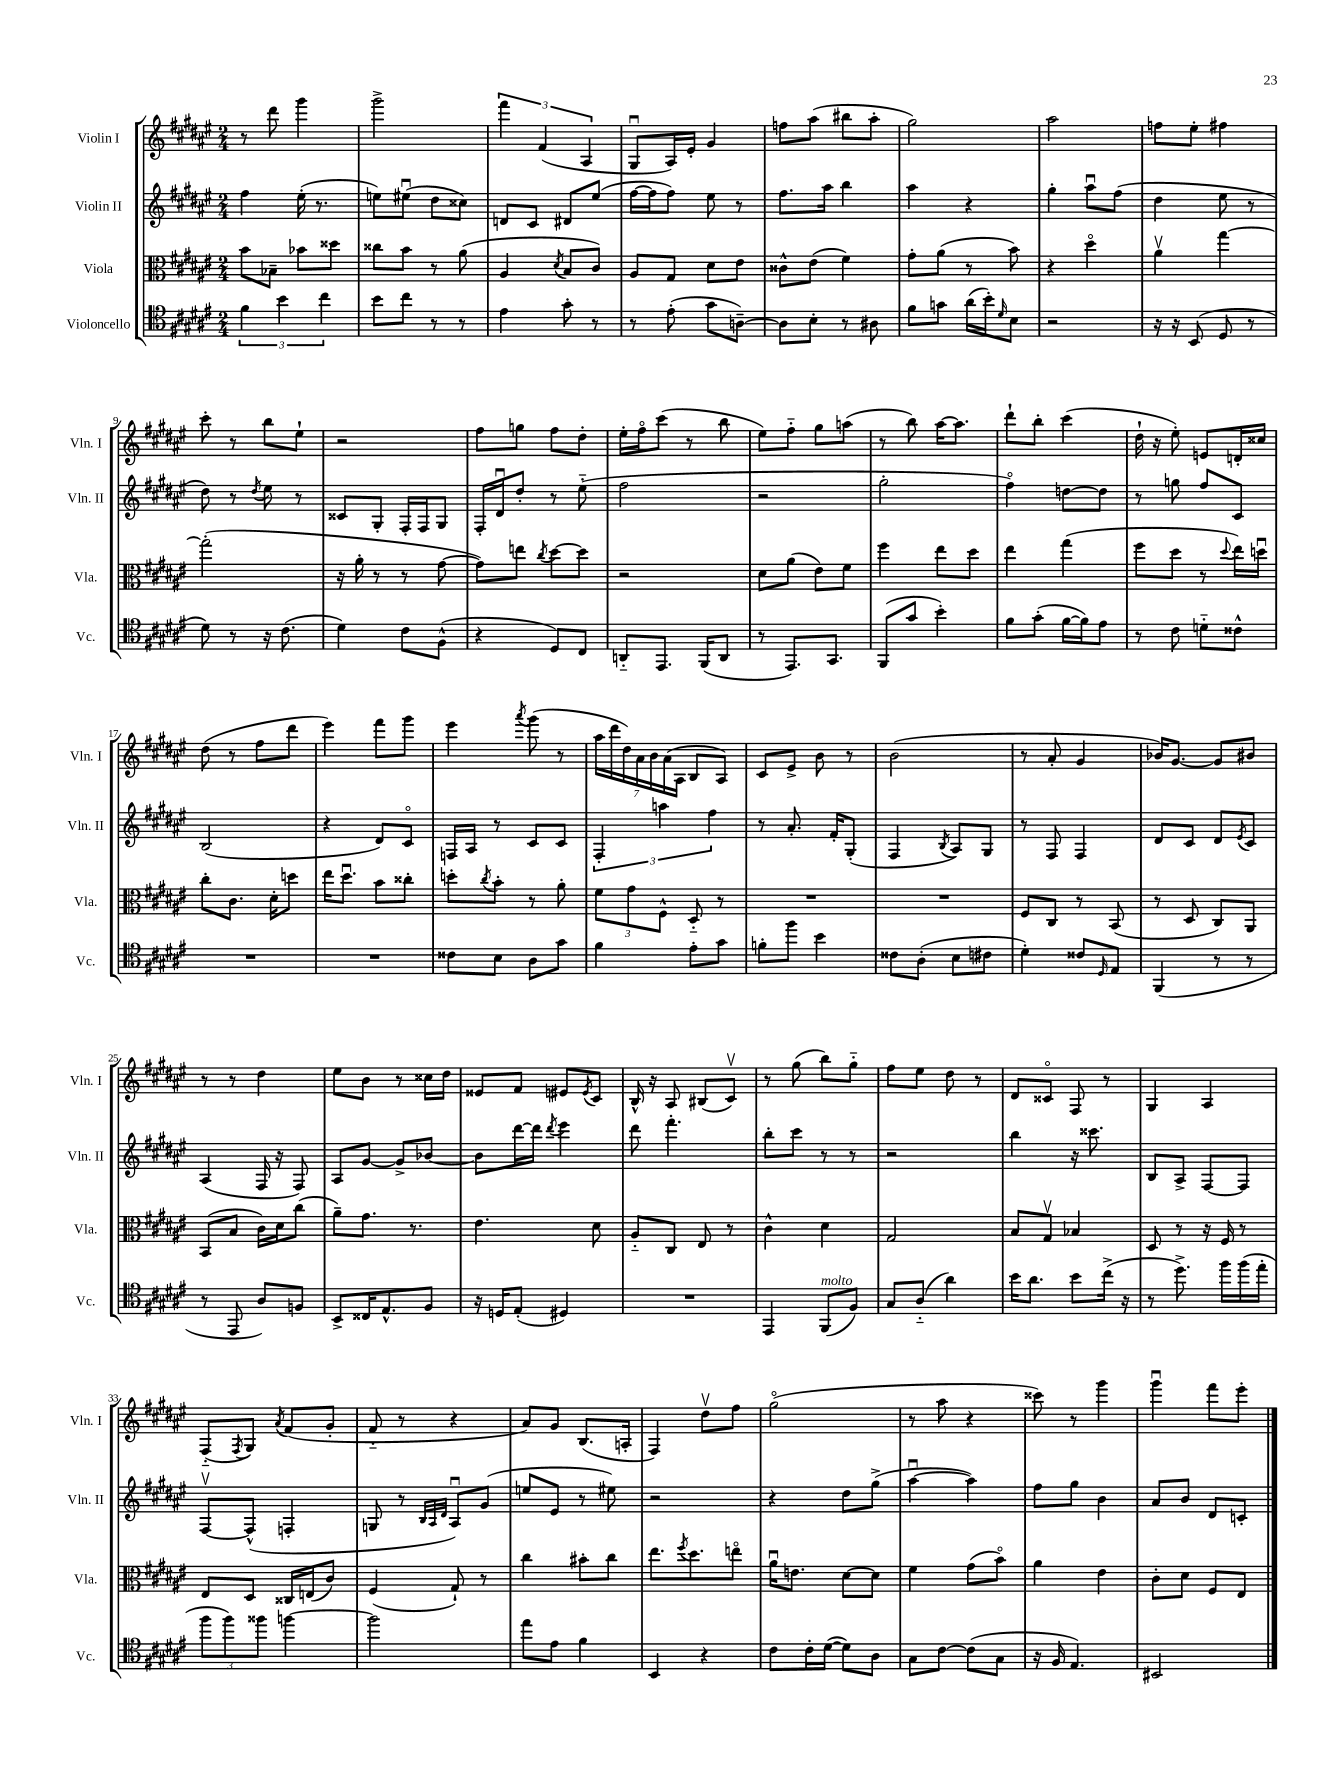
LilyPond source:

<<
\new StaffGroup <<
\new Staff = "s0" \with { instrumentName = "Violin I" shortInstrumentName = "Vln. I" } {
    \clef treble \key fis \major \numericTimeSignature \time 2/4
    r8 dis'''8 gis'''4 |
    gis'''2-> |
    \tuplet 3/2 { fis'''4 fis'4( ais4 } |
    gis8\downbow ais16) eis'16-. gis'4 |
    f''8 ais''8( bis''8 ais''8-. |
    gis''2) |
    ais''2 |
    f''8 eis''8-. fis''4 |
    cis'''8-. r8 b''8 eis''8-! |
    r2 |
    fis''8 g''8 fis''8 dis''8-. |
    eis''16-. fis''16\flageolet cis'''8( r8 b''8 |
    eis''8) fis''8-_ gis''8 a''8( |
    r8 b''8) ais''16~ ais''8. |
    dis'''8-! b''8-. cis'''4( |
    dis''16-! r16 eis''8-.) e'8 d'16-. cisis''16 |
    dis''8( r8 fis''8 dis'''8 |
    eis'''4) fis'''8 gis'''8 |
    eis'''4 \acciaccatura { ais'''8 } gis'''8( r8 |
    \tuplet 7/4 { ais''16 dis'''16 dis''16) ais'16 b'16 ais'16( ais16 } b8 ais8) |
    cis'8 eis'8-> b'8 r8 |
    b'2( |
    r8 ais'8-. gis'4 |
    bes'16) gis'8.~ gis'8 bis'8 |
    r8 r8 dis''4 |
    eis''8 b'8 r8 cisis''16 dis''16 |
    eisis'8 fis'8 eis'8 \acciaccatura { eis'8 } cis'8 |
    b16-^ r16 ais8 bis8( cis'8\upbow) |
    r8 gis''8( b''8) gis''8-_ |
    fis''8 eis''8 dis''8 r8 |
    dis'8 cisis'8\flageolet fis8 r8 |
    gis4 ais4 |
    fis8-_( \acciaccatura { fis8 } gis8) \acciaccatura { ais'8 } fis'8( gis'8-. |
    fis'8-_ r8 r4 |
    ais'8) gis'8 b8.( a16-. |
    fis4) dis''8\upbow fis''8 |
    gis''2\flageolet( |
    r8 ais''8 r4 |
    cisis'''8) r8 gis'''4 |
    gis'''4\downbow fis'''8 eis'''8-. \bar "|." |
}
\new Staff = "s1" \with { instrumentName = "Violin II" shortInstrumentName = "Vln. II" } {
    \clef treble \key fis \major \numericTimeSignature \time 2/4
    fis''4 eis''16-.( r8. |
    e''8) eis''8\downbow( dis''8 cisis''8) |
    d'8 cis'8 dis'8 eis''8( |
    fis''16~ fis''16 fis''8) eis''8 r8 |
    fis''8. ais''16 b''4 |
    ais''4 r4 |
    gis''4-. ais''8\downbow fis''8( |
    dis''4 eis''8 r8 |
    dis''8) r8 \acciaccatura { dis''8 } eis''8 r8 |
    cisis'8 gis8-. fis16-. fis16 gis8 |
    fis16-. dis'16\downbow dis''8-. r8 eis''8-_( |
    fis''2 |
    r2 |
    gis''2-. |
    fis''4\flageolet) d''8~ d''8 |
    r8 g''8 fis''8 cis'8 |
    b2( |
    r4 dis'8) cis'8\flageolet |
    f16 ais16 r8 cis'8 cis'8 |
    \tuplet 3/2 { fis4-. a''4 fis''4 } |
    r8 ais'8.-. fis'16-. gis8-.( |
    fis4 \acciaccatura { b8 } ais8) gis8 |
    r8 fis8 fis4 |
    dis'8 cis'8 dis'8 \acciaccatura { eis'8 } cis'8 |
    ais4( fis16 r16 fis8) |
    ais8 gis'8~ gis'8-> bes'8~ |
    bes'8 dis'''16~ dis'''16 \acciaccatura { dis'''8 } eis'''4 |
    dis'''8 fis'''4.-. |
    b''8-. cis'''8 r8 r8 |
    r2 |
    b''4 r16 cisis'''8. |
    b8 ais8-> fis8~ fis8 |
    fis8~\upbow fis8-^( f4-. |
    g8 r8 \grace { b32 ais32 dis'32 } ais8\downbow) gis'8( |
    e''8 eis'8 r8 eis''8) |
    r2 |
    r4 dis''8 gis''8->( |
    ais''4~\downbow ais''4) |
    fis''8 gis''8 b'4 |
    ais'8 b'8 dis'8 c'8-. \bar "|." |
}
\new Staff = "s2" \with { instrumentName = "Viola" shortInstrumentName = "Vla." } {
    \clef alto \key fis \major \numericTimeSignature \time 2/4
    b'8 bes8-- bes'8 disis''8 |
    cisis''8 b'8 r8 ais'8( |
    ais4 \acciaccatura { dis'8 } b8 cis'8) |
    ais8 gis8 dis'8 eis'8 |
    cisis'8-^ eis'8( fis'4) |
    gis'8-. ais'8( r8 b'8) |
    r4 dis''4\flageolet |
    ais'4\upbow gis''4~ |
    gis''2-.( |
    r16 ais'16-. r8 r8 gis'8~ |
    gis'8) e''8 \acciaccatura { cis''8 } dis''8~ dis''8 |
    r2 |
    dis'8 ais'8( eis'8) fis'8 |
    fis''4 eis''8 dis''8 |
    eis''4 gis''4( |
    fis''8 dis''8 r8 \appoggiatura { dis''8 } eis''16) d''16\downbow |
    cis''8-. cis'8. dis'16-. d''8 |
    eis''16 dis''8.\downbow b'8 cisis''8-. |
    d''8-. \acciaccatura { cis''8 } b'8-. r8 ais'8-. |
    \tuplet 3/2 { fis'8 gis'8 fis8-^ } dis8-_ r8 |
    R2 |
    R2 |
    fis8 cis8 r8 b,8( |
    r8 dis8 cis8) ais,8 |
    b,8( b8 cis'16) dis'16 cis''8( |
    ais'8--) gis'8. r8. |
    eis'4. dis'8 |
    ais8-_ cis8 eis8 r8 |
    cis'4-^ dis'4 |
    gis2 |
    b8 gis8\upbow bes4 |
    dis8 r8 r16 fis16 r8 |
    eis8 dis8 cisis16 e16( cis'8) |
    fis4( gis8-!) r8 |
    cis''4 bis'8-. cis''8 |
    eis''8. \acciaccatura { fis''8 } dis''8. e''8\flageolet |
    ais'16\downbow e'8. dis'8~ dis'8 |
    fis'4 gis'8( b'8\flageolet) |
    ais'4 eis'4 |
    cis'8-. dis'8 fis8 eis8 \bar "|." |
}
\new Staff = "s3" \with { instrumentName = "Violoncello" shortInstrumentName = "Vc." } {
    \clef tenor \key fis \major \numericTimeSignature \time 2/4
    \tuplet 3/2 { fis'4 b'4 cis''4 } |
    b'8 cis''8 r8 r8 |
    eis'4 gis'8-. r8 |
    r8 eis'8-.( gis'8 a8~--) |
    a8 b8-. r8 ais8 |
    fis'8 g'8 ais'16( b'16-.) \grace { dis'16 } b8 |
    r2 |
    r16 r16 b,8( dis8 r8 |
    dis'8) r8 r16 cis'8.( |
    dis'4) cis'8 fis8-^( |
    r4 dis8) cis8 |
    a,8-_ eis,8. fis,16( a,8 |
    r8 eis,8.) gis,8. |
    fis,8( gis'8 b'4-.) |
    fis'8 gis'8-.( fis'16~ fis'16) eis'8 |
    r8 cis'8 d'8-_ cisis'8-^ |
    R2 |
    R2 |
    cisis'8 b8 ais8 gis'8 |
    fis'4 eis'8-. gis'8 |
    f'8-. fis''8 b'4 |
    cisis'8 ais8-.( b8 cis'8 |
    dis'4-.) cisis'8 \grace { dis16 } eis8 |
    fis,4( r8 r8 |
    r8 eis,8 ais8) f8 |
    b,8-> cisis16 eis8.-^ fis8 |
    r16 d16 eis8-.( dis4) |
    R2 |
    eis,4 fis,8^\markup { \italic "molto" }( fis8) |
    gis8 ais8-_( ais'4) |
    b'16 ais'8. b'8 cis''16->( r16 |
    r8 dis''8.->) fis''16 fis''16( eis''16-. |
    \tuplet 3/2 { fis''8 fis''8) fisis''8 } f''4~ |
    f''2 |
    eis''8 eis'8 fis'4 |
    b,4 r4 |
    cis'8 cis'16-. dis'16~( dis'8) ais8 |
    gis8 cis'8~ cis'8( gis8 |
    r16 fis16 eis4.) |
    bis,2 \bar "|." |
}
>>
>>
